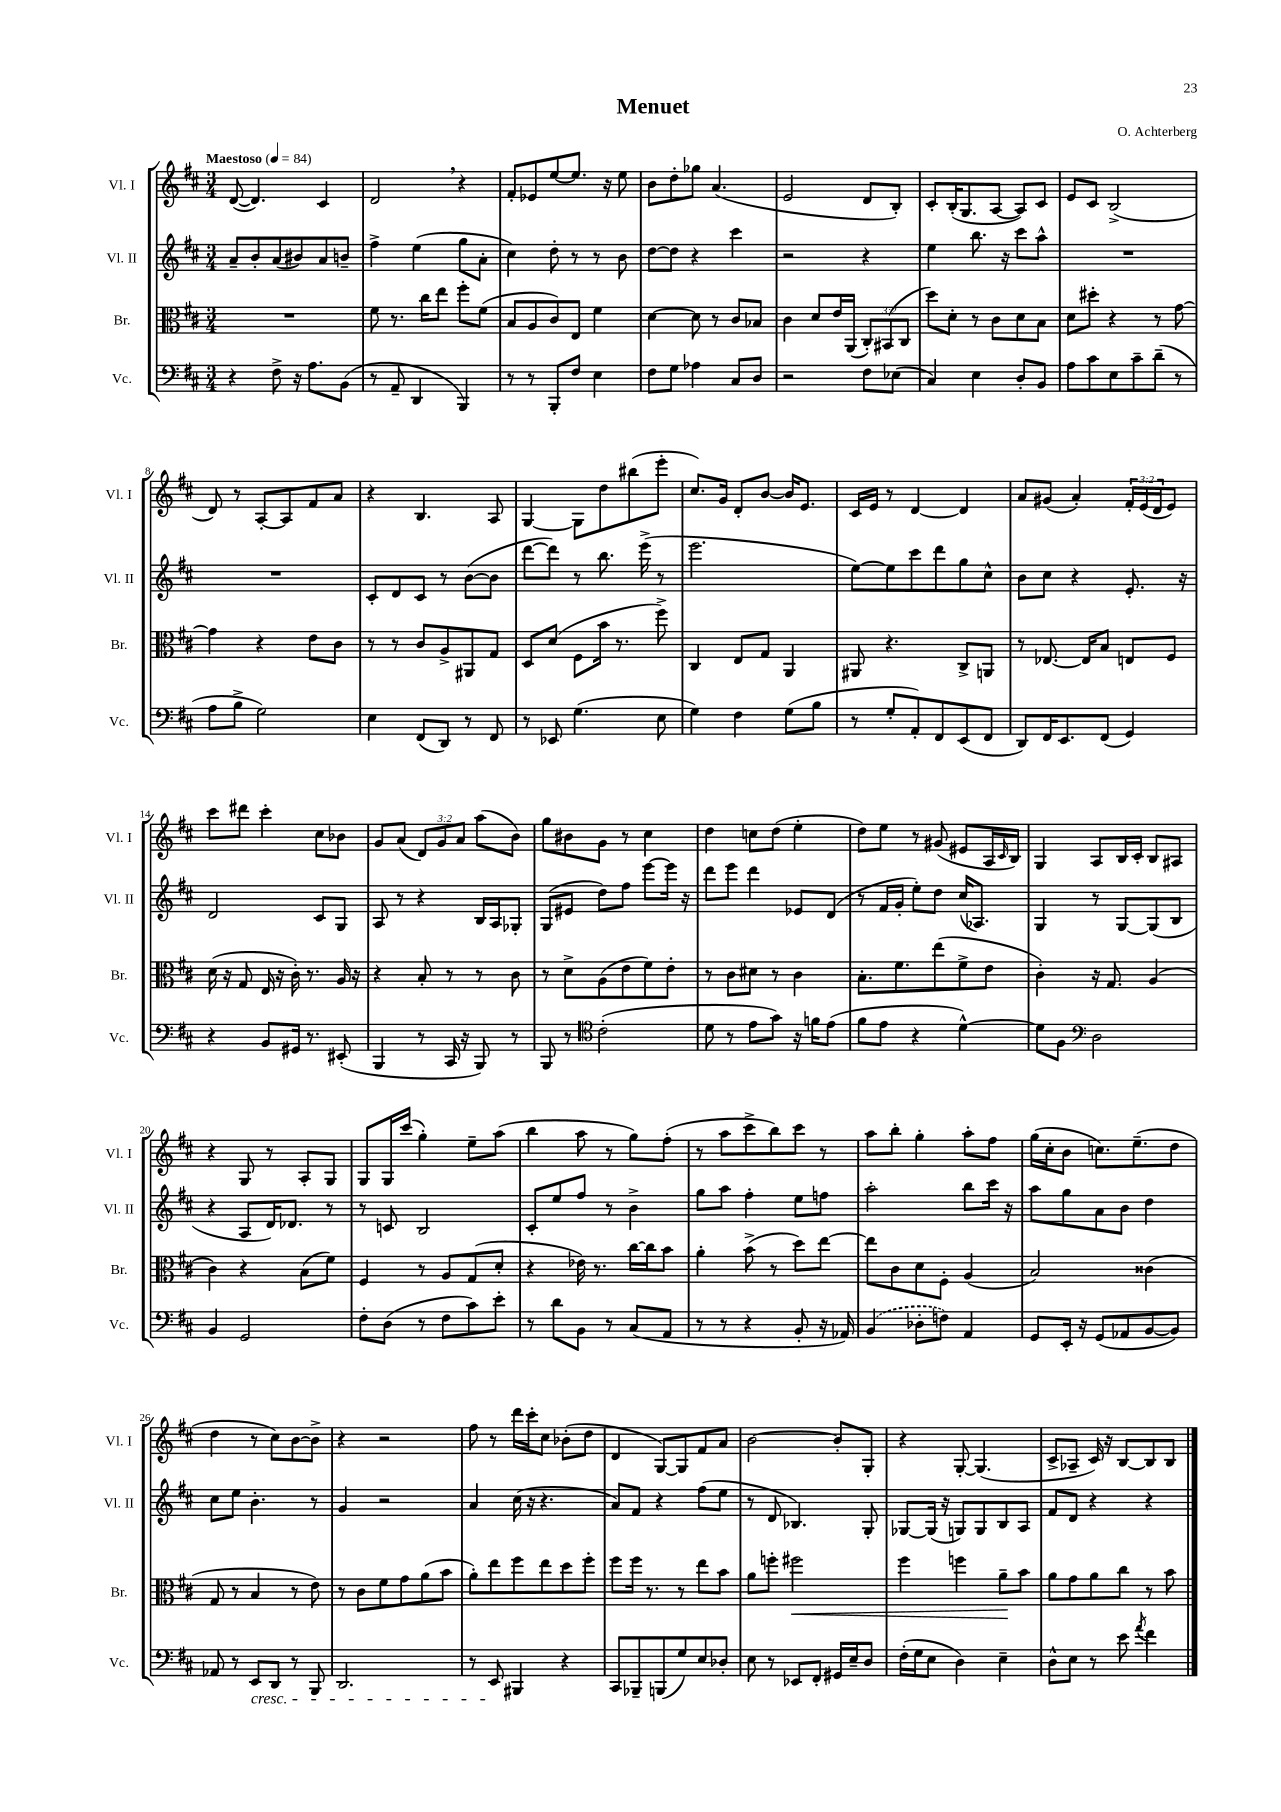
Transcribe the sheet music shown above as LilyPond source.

\header { title = "Menuet" composer = "O. Achterberg" }
<<
\new StaffGroup <<
\new Staff = "s0" \with { instrumentName = "Vl. I" shortInstrumentName = "Vl. I" } {
    \clef treble \key d \major \numericTimeSignature \time 3/4 \override Staff.TupletNumber.text = #tuplet-number::calc-fraction-text \tempo "Maestoso" 4 = 84
    d'8~( d'4.) cis'4 |
    d'2 \breathe r4 |
    fis'8-. ees'8 e''8~ e''8. r16 e''8 |
    b'8 d''8-. ges''8 a'4.( |
    e'2 d'8 b8-.) |
    cis'8-. b16-.( g8. a8~ a8) cis'8 |
    e'8 cis'8 b2->( |
    d'8) r8 a8~-. a8 fis'8 a'8 |
    r4 b4. a8 |
    g4~ g8 d''8 bis''8( e'''8-. |
    cis''8.) g'16 d'8-. b'8~ b'16 e'8. |
    cis'16 e'16 r8 d'4~ d'4 |
    a'8 gis'8( a'4-.) \tuplet 3/2 { fis'16-. e'16( d'16 } e'8) |
    cis'''8 dis'''8 cis'''4-. cis''8 bes'8 |
    g'8 a'8( \tuplet 3/2 { d'8) g'8 a'8 } a''8( b'8) |
    g''8 bis'8 g'8 r8 cis''4 |
    d''4 c''8 d''8( e''4-. |
    d''8) e''8 r8 gis'8( eis'8 a16 \grace { cis'16 } b16) |
    g4 a8 b16 cis'16-. b8 ais8 |
    r4 g8 r8 a8-. g8 |
    g8 g16 cis'''16( g''4-.) e''8-- a''8( |
    b''4 a''8 r8 g''8) fis''8-.( |
    r8 a''8 cis'''8-> b''8) cis'''8 r8 |
    a''8 b''8-. g''4-. a''8-. fis''8 |
    g''16( cis''16-. b'8 c''8.) e''8.--( d''8 |
    d''4 r8 cis''8) b'8~ b'8-> |
    r4 r2 |
    fis''8 r8 d'''16 cis'''16-. cis''8 bes'8-.( d''8 |
    d'4 g8~) g8 fis'8 a'8 |
    b'2~ b'8-. g8-. |
    r4 g8~-. g4.( |
    cis'8-> aes8-- cis'16) r16 b8~ b8 b8 \bar "|." |
}
\new Staff = "s1" \with { instrumentName = "Vl. II" shortInstrumentName = "Vl. II" } {
    \clef treble \key d \major \numericTimeSignature \time 3/4
    a'8-- b'8-. a'8( bis'8) a'8 b'8-- |
    fis''4-> e''4( g''8 a'8-. |
    cis''4) d''8-. r8 r8 b'8 |
    d''8~ d''8 r4 cis'''4 |
    r2 r4 |
    e''4 b''8. r16 cis'''8 a''8-^ |
    R2. |
    R2. |
    cis'8-. d'8 cis'8 r8 b'8~( b'8 |
    d'''8~ d'''8) r8 b''8. e'''16->( r8 |
    e'''2. |
    e''8~) e''8 cis'''8 d'''8 g''8 cis''8-^ |
    b'8 cis''8 r4 e'8.-. r16 |
    d'2 cis'8 g8 |
    a8 r8 r4 b16 a16 ges8-. |
    g8( eis'8 d''8) fis''8 e'''8~ e'''16 r16 |
    d'''8 e'''8 d'''4 ees'8 d'8( |
    r8 fis'16 g'16-. e''8-.) d''8 cis''16( aes8.) |
    g4 r8 g8~ g8( b8 |
    r4 a8 d'16) des'8. r8 |
    r8 c'8 b2 |
    cis'8-. e''8 fis''8 r8 b'4-> |
    g''8 a''8 fis''4-. e''8 f''8 |
    a''2-. b''8 cis'''16 r16 |
    a''8 g''8 a'8 b'8 d''4 |
    cis''8 e''8 b'4.-. r8 |
    g'4 r2 |
    a'4 cis''16( r16 r4. |
    a'8) fis'8 r4 fis''8( e''8 |
    r8 d'8 bes4.) g8-. |
    ges8~ ges16( r16 g8) g8 b8 a8 |
    fis'8 d'8 r4 r4 \bar "|." |
}
\new Staff = "s2" \with { instrumentName = "Br." shortInstrumentName = "Br." } {
    \clef alto \key d \major \numericTimeSignature \time 3/4 \override Staff.TupletNumber.text = #tuplet-number::calc-fraction-text
    R2. |
    fis'8 r8. cis''16 e''8 fis''8-. fis'8( |
    b8 a8 cis'8) e8 fis'4 |
    d'4~ d'8 r8 cis'8 bes8 |
    cis'4 d'8 e'16 a,16( \tuplet 3/2 { cis8-.) bis,8( cis8 } |
    d''8) d'8-. r8 cis'8 d'8 b8 |
    d'8 dis''8-. r4 r8 g'8~ |
    g'4 r4 e'8 cis'8 |
    r8 r8 cis'8 a8-> ais,8 g8 |
    d8 d'8( fis8 b'16 r8. fis''8->) |
    cis4 e8 g8 a,4 |
    ais,8 r4. cis8-> a,8 |
    r8 ees8.~ ees16 b8 e8 fis8 |
    d'16( r16 g8 e16 r16 cis'16-.) r8. a16 r16 |
    r4 b8-. r8 r8 cis'8 |
    r8 d'8-> a8( e'8 fis'8) e'8-. |
    r8 cis'8 dis'8 r8 cis'4 |
    b8.-. fis'8. e''8( fis'8-> e'8 |
    cis'4-.) r16 g8. a4( |
    cis'4) r4 b8( fis'8) |
    fis4 r8 a8 g8( d'8-. |
    r4 ees'16) r8. cis''16~ cis''16 b'8 |
    a'4-. b'8->( r8 d''8) e''8~ |
    e''8 cis'8 d'8 fis8-. a4( |
    b2) cisis'4( |
    g8 r8 b4 r8 e'8) |
    r8 cis'8 fis'8 g'8 a'8( b'8 |
    a'8-.) e''8 fis''8 e''8 d''8 fis''8-. |
    fis''8 fis''16 r8. r8 e''8 b'8 |
    a'8 f''8-. fis''2\< |
    fis''4 f''4 a'8--\! b'8 |
    a'8 g'8 a'8 cis''8 r8 b'8 \bar "|." |
}
\new Staff = "s3" \with { instrumentName = "Vc." shortInstrumentName = "Vc." } {
    \clef bass \key d \major \numericTimeSignature \time 3/4
    r4 fis8-> r16 a8. b,8( |
    r8 a,8-- d,4 b,,4) |
    r8 r8 b,,8-. fis8 e4 |
    fis8 g8 aes4 cis8 d8 |
    r2 fis8 ees8( |
    cis4) e4 d8-. b,8 |
    a8 cis'8 e8 cis'8-- d'8--( r8 |
    a8 b8-> g2) |
    e4 fis,8( d,8) r8 fis,8 |
    r8 ees,8 g4.( e8 |
    g4) fis4 g8( b8 |
    r8 g8-. a,8-.) fis,8 e,8( fis,8 |
    d,8) fis,16 e,8. fis,8( g,4) |
    r4 b,8 gis,16 r8. eis,8-.( |
    b,,4 r8 cis,16 r16 b,,8) r8 |
    b,,8 r8 \clef tenor cis'2-.( |
    d'8 r8 e'8 g'8) r16 f'16 e'8( |
    fis'8 e'8 r4 d'4~-^) |
    d'8 fis8 \clef bass d2 |
    b,4 g,2 |
    fis8-. d8( r8 fis8 cis'8) e'8-. |
    r8 d'8 b,8 r8 cis8( a,8 |
    r8 r8 r4 b,8-. r16 aes,16) |
    \once \slurDashed b,4( des8-. f8) a,4 |
    g,8 e,16-. r16 g,8( aes,8 b,8~ b,8) |
    aes,8 r8 e,8\cresc d,8 r8 b,,8 |
    d,2. |
    r8 e,8\! bis,,4 r4 |
    cis,8 bes,,8-- b,,8( g8) e8 des8-. |
    e8 r8 ees,8 fis,8-. gis,16 e16-- d8 |
    fis16-.( g16 e8 d4) e4-- |
    d8-^ e8 r8 e'8 \acciaccatura { a'8 } fis'4 \bar "|." |
}
>>
>>
